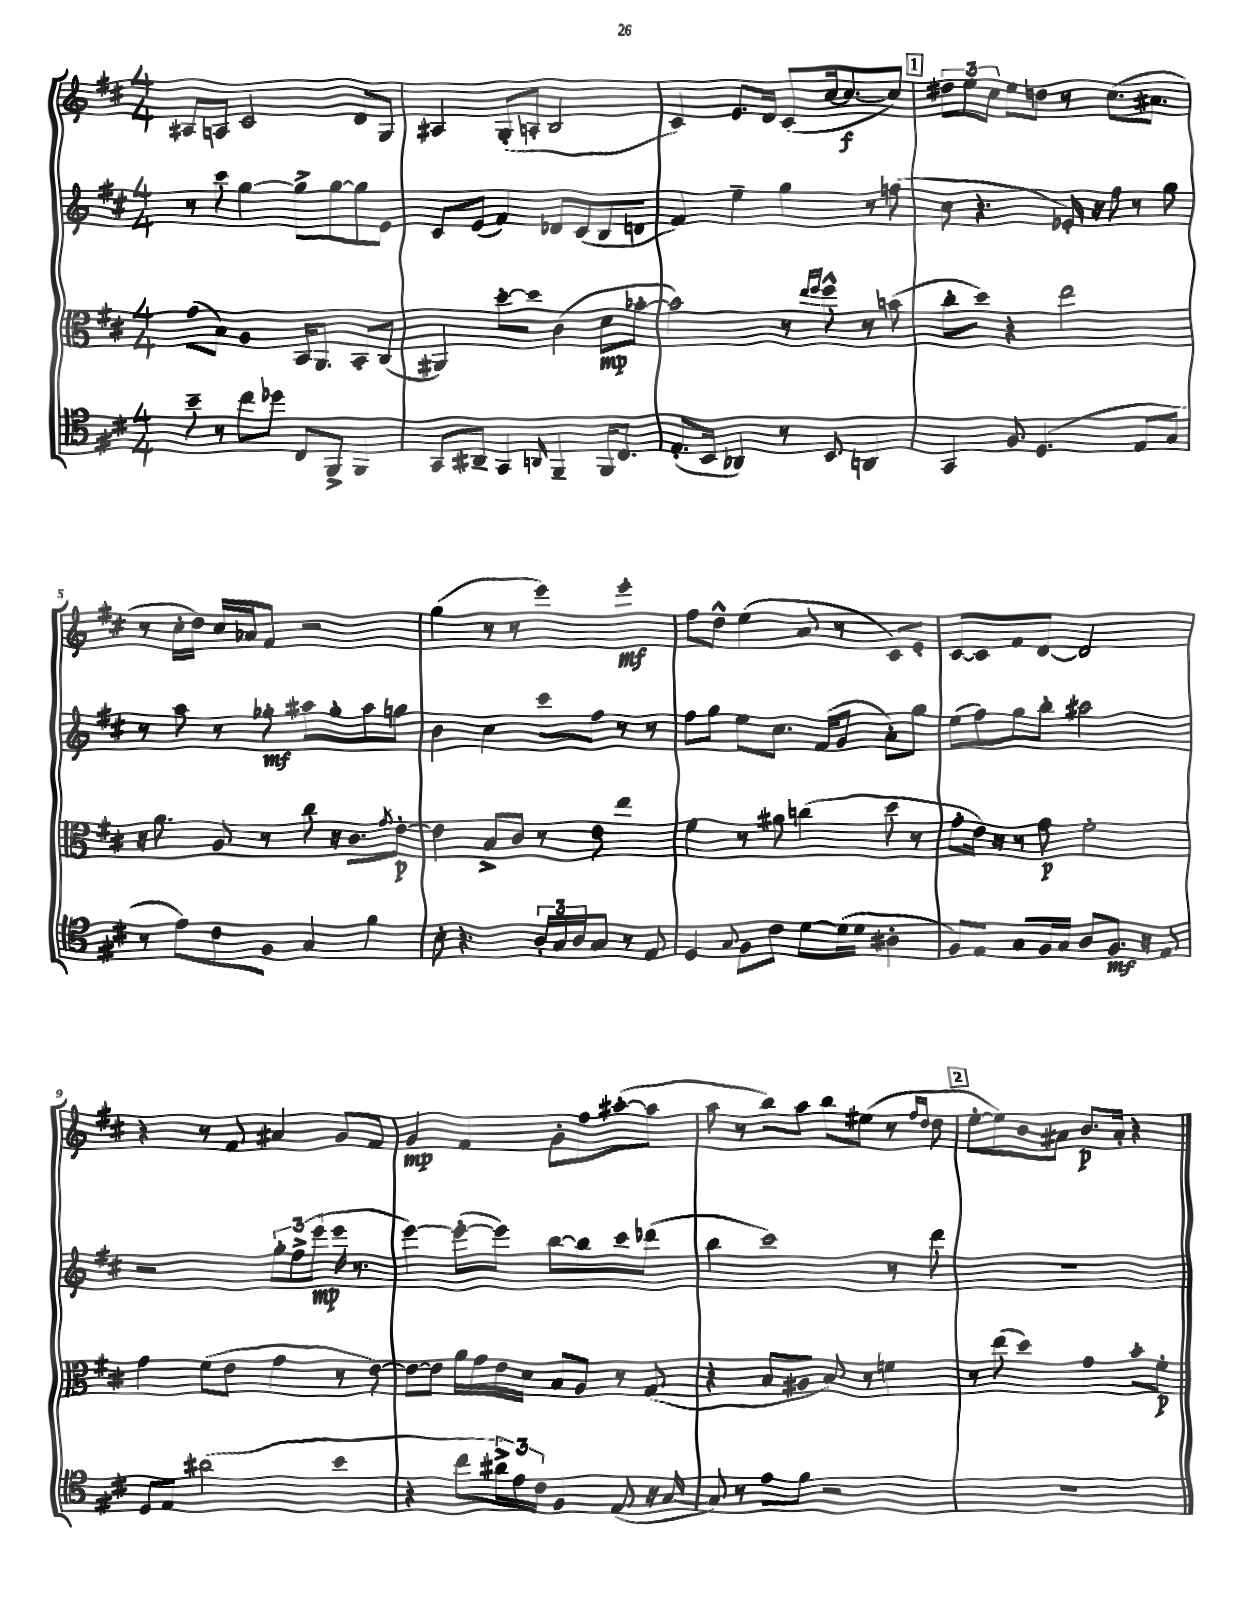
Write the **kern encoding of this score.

**kern	**dynam	**kern	**dynam	**kern	**dynam	**kern	**dynam
*part4	*part4	*part3	*part3	*part2	*part2	*part1	*part1
*staff4	*staff4	*staff3	*staff3	*staff2	*staff2	*staff1	*staff1
*clefC4	*	*clefC3	*	*clefG2	*	*clefG2	*
*k[f#c#]	*	*k[f#c#]	*	*k[f#c#]	*	*k[f#c#]	*
*M4/4	*	*M4/4	*	*M4/4	*	*M4/4	*
=1	=1	=1	=1	=1	=1	=1	=1
8b~\	.	(8g\L	.	8r	.	8A#X/L	.
8r	.	8B\J)	.	8ccc#\	.	8An/J	.
8cc#\L	.	4A/	.	[4gg\	.	2c#/	.
8dd-X\J	.	.	.	.	.	.	.
8C#/L	.	16BB/KL	.	8gg^\L]	.	.	.
.	.	8.AA/J	.	.	.	.	.
8FF#^/J	.	.	.	[8gg\	.	.	.
4FF#/	.	8BB'/L	.	8gg\]	.	8d/L	.
.	.	(8C#/J	.	8e\J	.	8G/J	.
=2	=2	=2	=2	=2	=2	=2	=2
8GG/L	.	4AA#X/)	.	8c#/L	.	4A#X/	.
8AA#X~/J	.	.	.	(8e/J	.	.	.
4GG/	.	[8dd'\L	.	4f#/)	.	(8G'/L	.
.	.	8dd\J]	.	.	.	8An'/J	.
16qqAAn/	.	.	.	.	.	.	.
4FF#~/	.	(4c#\	.	8d-X/L	.	2B/	.
.	.	.	.	(8c#/	.	.	.
16FF#/KL	.	8d\L	mp	8B/	.	.	.
8.C#/J	.	.	.	.	.	.	.
.	.	[8b-X'\J	.	8dn/J	.	.	.
=3	=3	=3	=3	=3	=3	=3	=3
(8.E'/L	.	2b-\])	.	4f#/)	.	4c#/)	.
16BB/Jk	.	.	.	.	.	.	.
4AA-X/)	.	.	.	4ee~\	.	8.e/L	.
.	.	.	.	.	.	16d/Jk	.
8r	.	8r	.	4gg\	.	(8c#/L	.
.	.	16qqee/LL	.	.	.	.	.
.	.	16qqff#/JJ	.	.	.	.	.
8BB/	.	8ff#^^\	.	.	.	[16cc#/k	.
.	.	.	.	.	.	8.cc#/_	f
4AAn/	.	8r	.	8r	.	.	.
.	.	(8bn\	.	(8ffn\	.	8cc#/J])	.
!!LO:REH:place=s1:t=1
=4	=4	=4	=4	=4	=4	=4	=4
4GG/	.	8cc#'\L	.	8cc#\	.	12dd#X\L	.
.	.	.	.	.	.	12ee\	.
.	.	8dd\J)	.	4.r	.	.	.
.	.	.	.	.	.	12cc#\J	.
8F#/	.	4r	.	.	.	8ee\L	.
(4.D/	.	.	.	.	.	8ddn\J	.
.	.	2ee\	.	16e-X'/)	.	8r	.
.	.	.	.	16r	.	.	.
.	.	.	.	8ff#\	.	(8.cc#\L	.
8E/L	.	.	.	8r	.	.	.
.	.	.	.	.	.	8.a#X\J	.
8G/J	.	.	.	8gg\	.	.	.
!!LO:LB:g=z
=5	=5	=5	=5	=5	=5	=5	=5
8r	.	16r	.	8r	.	8r	.
.	.	8.a\	.	.	.	.	.
8e\L)	.	.	.	8aa\	.	16cc#'\LL	.
.	.	.	.	.	.	16dd\JJ)	.
8c#\	.	8A/	.	8r	.	16cc#/LL	.
.	.	.	.	.	.	16a-X/J	.
8F#\J	.	8r	.	8gg-X'\	mf	8f#/J	.
4G/	.	8cc#\	.	8aa#X\L	.	2r	.
.	.	16r	.	8gg-'\	.	.	.
.	.	8.c#\L	.	.	.	.	.
4f#\	.	.	.	8aa#\	.	.	.
.	.	8qg/	.	.	.	.	.
.	.	[8e'\J	p	8ggn\J	.	.	.
=6	=6	=6	=6	=6	=6	=6	=6
8B'\	.	4e\]	.	4b\	.	(4gg\	.
4.r	.	.	.	.	.	.	.
.	.	8B^/L	.	4cc#\	.	8r	.
.	.	8c#/J	.	.	.	8r	.
24A'/LL	.	8r	.	8ccc#\L	.	4eee\)	.
24G/	.	.	.	.	.	.	.
24A/J	.	.	.	.	.	.	.
8G/J	.	8e\	.	8ff#\J	.	.	.
8r	.	4ee\	.	8r	.	4eee'\	mf
8E/	.	.	.	8r	.	.	.
=7	=7	=7	=7	=7	=7	=7	=7
4D/	.	4f#\	.	8ff#\L	.	8ff#\L	.
.	.	.	.	8gg\J	.	8dd^^\J	.
8qqG/	.	.	.	.	.	.	.
8F#\L	.	8r	.	8ee\L	.	(4ee\	.
8c#\J	.	8a#X\	.	8.cc#\J	.	.	.
[8d\L	.	(4ccn\	.	.	.	8a/	.
.	.	.	.	(16f#/KL	.	.	.
(16d\L]	.	.	.	8g/J	.	8r	.
16d\JJ	.	.	.	.	.	.	.
4A#X'\	.	8dd\	.	8a'\L)	.	8c#/L)	.
.	.	8r	.	8gg\J	.	8e'/J	.
=8	=8	=8	=8	=8	=8	=8	=8
8F#/L)	.	8g'\L	.	(8ee\L	.	[8c#/L	.
8E/J	.	16e\Jk)	.	8ff#\)	.	8c#/]	.
.	.	16r	.	.	.	.	.
8G/L	.	8r	.	8gg\	.	8f#/	.
16F#/L	.	8g\	p	8bb'\J	.	[8d/J	.
16G/JJ	.	.	.	.	.	.	.
8A/L	.	2f#'\	.	2aa#X\	.	2d/]	.
8.F#/J	mf	.	.	.	.	.	.
16r	.	.	.	.	.	.	.
8E/	.	.	.	.	.	.	.
!!LO:LB:g=z
=9	=9	=9	=9	=9	=9	=9	=9
8D/L	.	4g\	.	2r	.	4r	.
8E/J	.	.	.	.	.	.	.
(2a#X\	.	(8f#\L	.	.	.	8r	.
.	.	8e\J	.	.	.	8f#/	.
.	.	4g\	.	12gg'\L	.	4a#X/	.
.	.	.	.	12ff#^\	.	.	.
.	.	.	.	(12eee\J	mp	.	.
4b\	.	8r	.	16eee\	.	8g/L	.
.	.	.	.	8.r	.	.	.
.	.	[8e\)	.	.	.	8f#/J	.
=10	=10	=10	=10	=10	=10	=10	=10
4r	.	8e\L_	.	[4eee\)	.	4g/	mp
.	.	8e\J]	.	.	.	.	.
8cc#\L	.	16a\LL	.	(8eee'\L_	.	4f#/	.
.	.	16g\	.	.	.	.	.
24a#X^\L)	.	16e\	.	8eee\J])	.	.	.
24e\	.	.	.	.	.	.	.
.	.	16d\JJ	.	.	.	.	.
24c#\JJ	.	.	.	.	.	.	.
4F#/	.	8B/L	.	[8bb\L	.	8g'\L	.
.	.	8A/J	.	8bb\]	.	8ff#\	.
(8E/	.	8r	.	8ccc#\	.	([8aa#X'\	.
16r	.	(8G/	.	(8ddd-X\J	.	8aa#\J]	.
[16G/	.	.	.	.	.	.	.
=11	=11	=11	=11	=11	=11	=11	=11
8G/])	.	4r	.	4bb\	.	8aa\	.
8r	.	.	.	.	.	8r	.
8e\L	.	8B/L	.	2ccc#\)	.	8bb\L)	.
8f#\J	.	8A#X/J	.	.	.	8aa\J	.
2r	.	8B/)	.	.	.	8bb\L	.
.	.	8r	.	.	.	(8ee#X\J	.
.	.	4fn\	.	8r	.	8r	.
.	.	.	.	.	.	16qqff#/LL	.
.	.	.	.	.	.	16qqdd/JJ	.
.	.	.	.	8ddd\	.	8dd\	.
!!LO:REH:place=s1:t=2
=12	=12	=12	=12	=12	=12	=12	=12
1r	.	8r	.	1r	.	[8ee'\L	.
.	.	(8ee\	.	.	.	8ee\])	.
.	.	4dd\)	.	.	.	8b\	.
.	.	.	.	.	.	8a#X\J	.
.	.	4g\	.	.	.	8.b/L	p
.	.	.	.	.	.	16a#'/Jk	.
.	.	8b'\L	.	.	.	4r	.
.	.	8f#'\J	p	.	.	.	.
==	==	==	==	==	==	==	==
*-	*-	*-	*-	*-	*-	*-	*-
